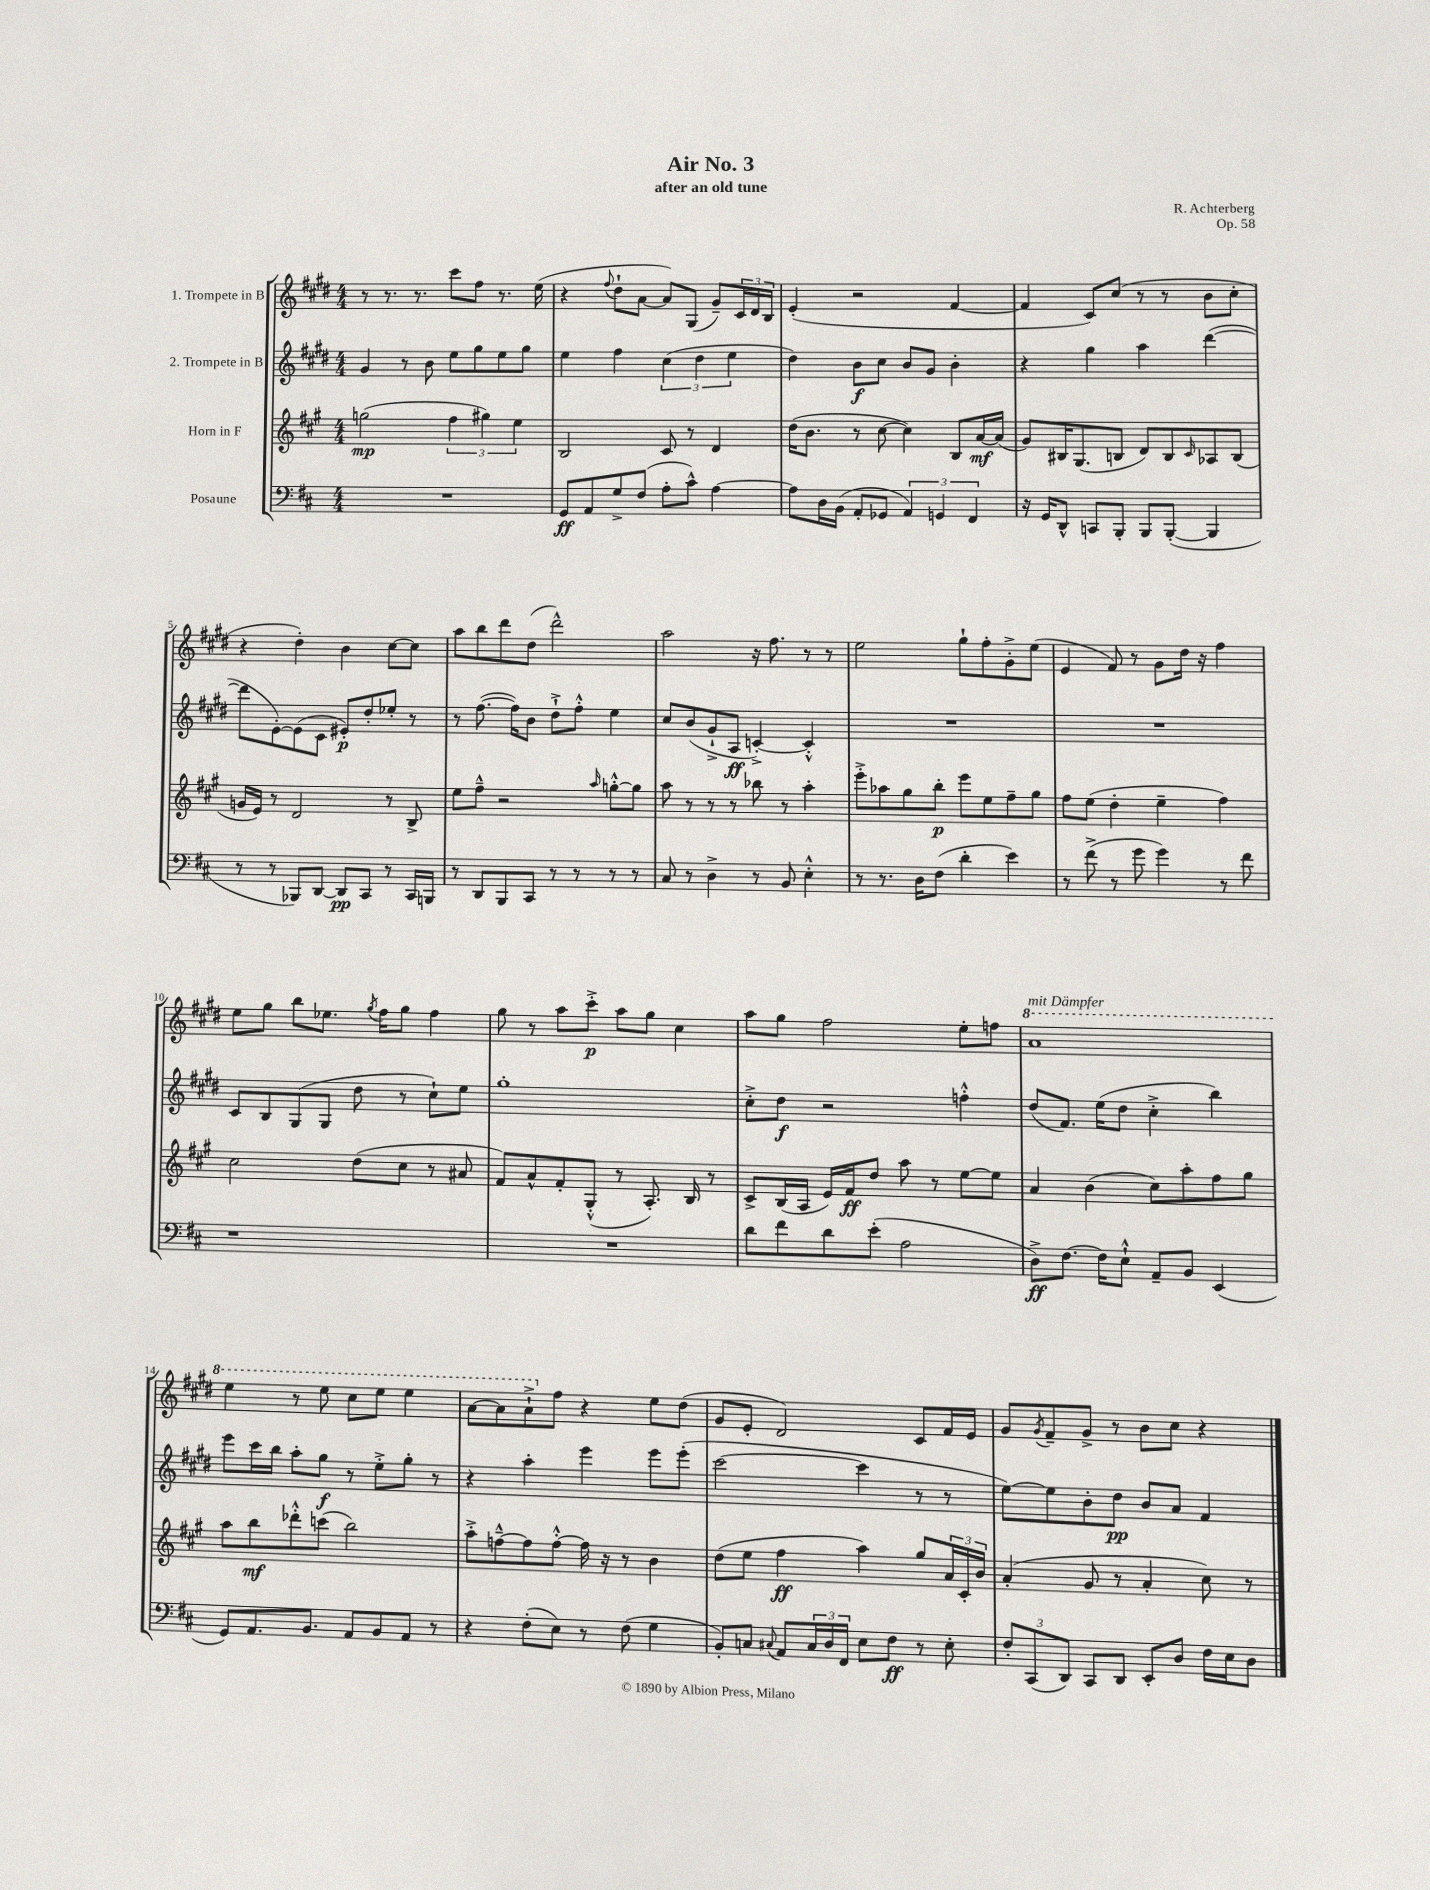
\header { title = "Air No. 3" composer = "R. Achterberg" subtitle = "after an old tune" opus = "Op. 58" }
<<
\new StaffGroup <<
\new Staff = "s0" \with { instrumentName = "1. Trompete in B" } {
    \clef treble \key e \major \numericTimeSignature \time 4/4
    r8 r8. r8. cis'''8 fis''8 r8. e''16( |
    r4 \appoggiatura { fis''8 } dis''8-! a'8~ a'8) gis8( gis'8--) \tuplet 3/2 { cis'16 dis'16 b16 } |
    e'4-.( r2 fis'4~ |
    fis'4 cis'8) cis''8( r8 r8 b'8 cis''8-. |
    r4 dis''4-.) b'4 cis''8~ cis''8 |
    a''8 b''8 dis'''8 dis''8( dis'''2-^) |
    a''2 r16 fis''8. r8 r8 |
    e''2 gis''8-! fis''8-. gis'8-.-> e''8( |
    e'4 fis'8) r8 gis'8 dis''16 r16 fis''4 |
    e''8 gis''8 b''8 ees''8. \acciaccatura { gis''8 } fis''16 gis''8 fis''4 |
    gis''8 r8 a''8 cis'''8-.->\p a''8 gis''8 cis''4 |
    a''8 gis''8 fis''2 e''8-. f''8 |
    \ottava #1 a''1^\markup { \italic "mit Dämpfer" } |
    e'''4 r8 e'''8 cis'''8 e'''8 e'''4 |
    a''8~ a''8 a''8-!-> \ottava #0 fis''8 r4 e''8 dis''8( |
    gis'8 e'8-. dis'2) cis'8 fis'16 e'16 |
    gis'8 \acciaccatura { gis'8 } fis'8-- gis'8-> r8 b'8 cis''8 r4 \bar "|." |
}
\new Staff = "s1" \with { instrumentName = "2. Trompete in B" } {
    \clef treble \key e \major \numericTimeSignature \time 4/4
    gis'4 r8 b'8 e''8 gis''8 e''8 gis''8 |
    e''4 fis''4 \tuplet 3/2 { cis''4( dis''4 e''4 } |
    dis''4) b'8\f cis''8 b'8 gis'8 b'4-. |
    r4 gis''4 a''4 dis'''4~( |
    dis'''8 e'8~-.) e'8( cis'8 eis'8-.\p) dis''8-. ees''8-. r8 |
    r8 fis''8.~( fis''16) b'8 dis''8-!-> fis''8-.-^ e''4 |
    cis''8 b'8( gis'8-!-> a8\ff c'4~-.->) c'4-.-^ |
    R1 |
    R1 |
    cis'8 b8 gis8( gis8 dis''8 r8 cis''8-!) e''8 |
    gis''1-. |
    cis''8-.-> dis''8\f r2 f''4-.-^ |
    dis''8( fis'8.) e''16( dis''8 cis''4-.-> b''4) |
    e'''8 cis'''16 b''16 a''8-. gis''8\f r8 e''8-.-> gis''8-. r8 |
    r4 a''4-. e'''4 e'''8 e'''8-.( |
    cis'''2~ cis'''4 r8 r8 |
    e''8~) e''8 b'8-. dis''8\pp b'8 a'8 fis'4 \bar "|." |
}
\new Staff = "s2" \with { instrumentName = "Horn in F" } {
    \clef treble \key a \major \numericTimeSignature \time 4/4
    g''2\mp( \tuplet 3/2 { fis''4 gis''4) e''4 } |
    b2 cis'8 r8 d'4 |
    d''16( b'8. r8 cis''8~ cis''4) b8 a'16~\mf a'16( |
    gis'8) bis16 gis8.( b8 d'8) b8 \grace { cis'16 } aes8 b8( |
    g'16 e'16) r8 d'2 r8 b8-> |
    e''8 fis''8---^ r2 \grace { a''16 } g''8~-.-^ g''8 |
    a''8 r8 r8 r8 bes''8 r8 a''4-. |
    e'''8-.-> aes''8 gis''8 b''8-.\p e'''8 e''8 fis''8-- gis''8 |
    fis''8 e''8( d''4-. e''4-- fis''4) |
    cis''2 d''8( cis''8 r8 ais'8 |
    fis'8) a'8-^ fis'8-. gis8-.-^( r8 a8.-.) b16 r8 |
    cis'8-> b16( a16 e'16) fis'16\ff d''8 a''8 r8 e''8~ e''8 |
    a'4 b'4( cis''8) a''8-. fis''8 gis''8 |
    a''8 b''8\mf des'''8-.-^ c'''8( b''2) |
    a''8-.-> f''8~---^ f''8 f''8~-.-^ f''16 r16 r8 b'4 |
    d''8( e''8 fis''4\ff a''4) gis''8 \tuplet 3/2 { a'16 cis'16-. b'16 } |
    a'4-.( gis'8 r8 a'4-. cis''8) r8 \bar "|." |
}
\new Staff = "s3" \with { instrumentName = "Posaune" } {
    \clef bass \key d \major \numericTimeSignature \time 4/4
    R1 |
    g,8\ff a,8 g8-> fis8( a8-. cis'8-^) a4~ |
    a8 d16 b,16( a,8-. ges,8 \tuplet 3/2 { a,4) g,4 fis,4 } |
    r16 g,16 d,8-^ c,8 b,,8-. b,,8 b,,8~-.( b,,4 |
    r8 r8 bes,,8) d,8~ d,8\pp cis,8 r8 cis,16 b,,16 |
    r8 d,8 b,,8 cis,8 r8 r8 r8 r8 |
    cis8 r8 d4-> r8 b,8 e4-.-^ |
    r8 r8. d16 fis8( d'4-. e'4) |
    r8 fis'8->( r8 g'8 g'4) r8 fis'8 |
    r1 |
    R1 |
    d'8 fis'8 d'8 e'8-.( a2 |
    d8->\ff) fis8.~ fis16 e8-!-^ a,8-- b,8 e,4( |
    g,8) a,8. b,8. a,8 b,8 a,8 r8 |
    r4 fis8-.( e8) r8 fis8( g4 |
    b,8-.) c8 \appoggiatura { cis8 } a,8 \tuplet 3/2 { cis16 d16 fis,16 } e8 fis8\ff r8 e8-. |
    \tuplet 3/2 { fis8-. cis,8( d,8) } cis,8 d,8 e,8-. d8 fis16 e16 d8 \bar "|." |
}
>>
>>
